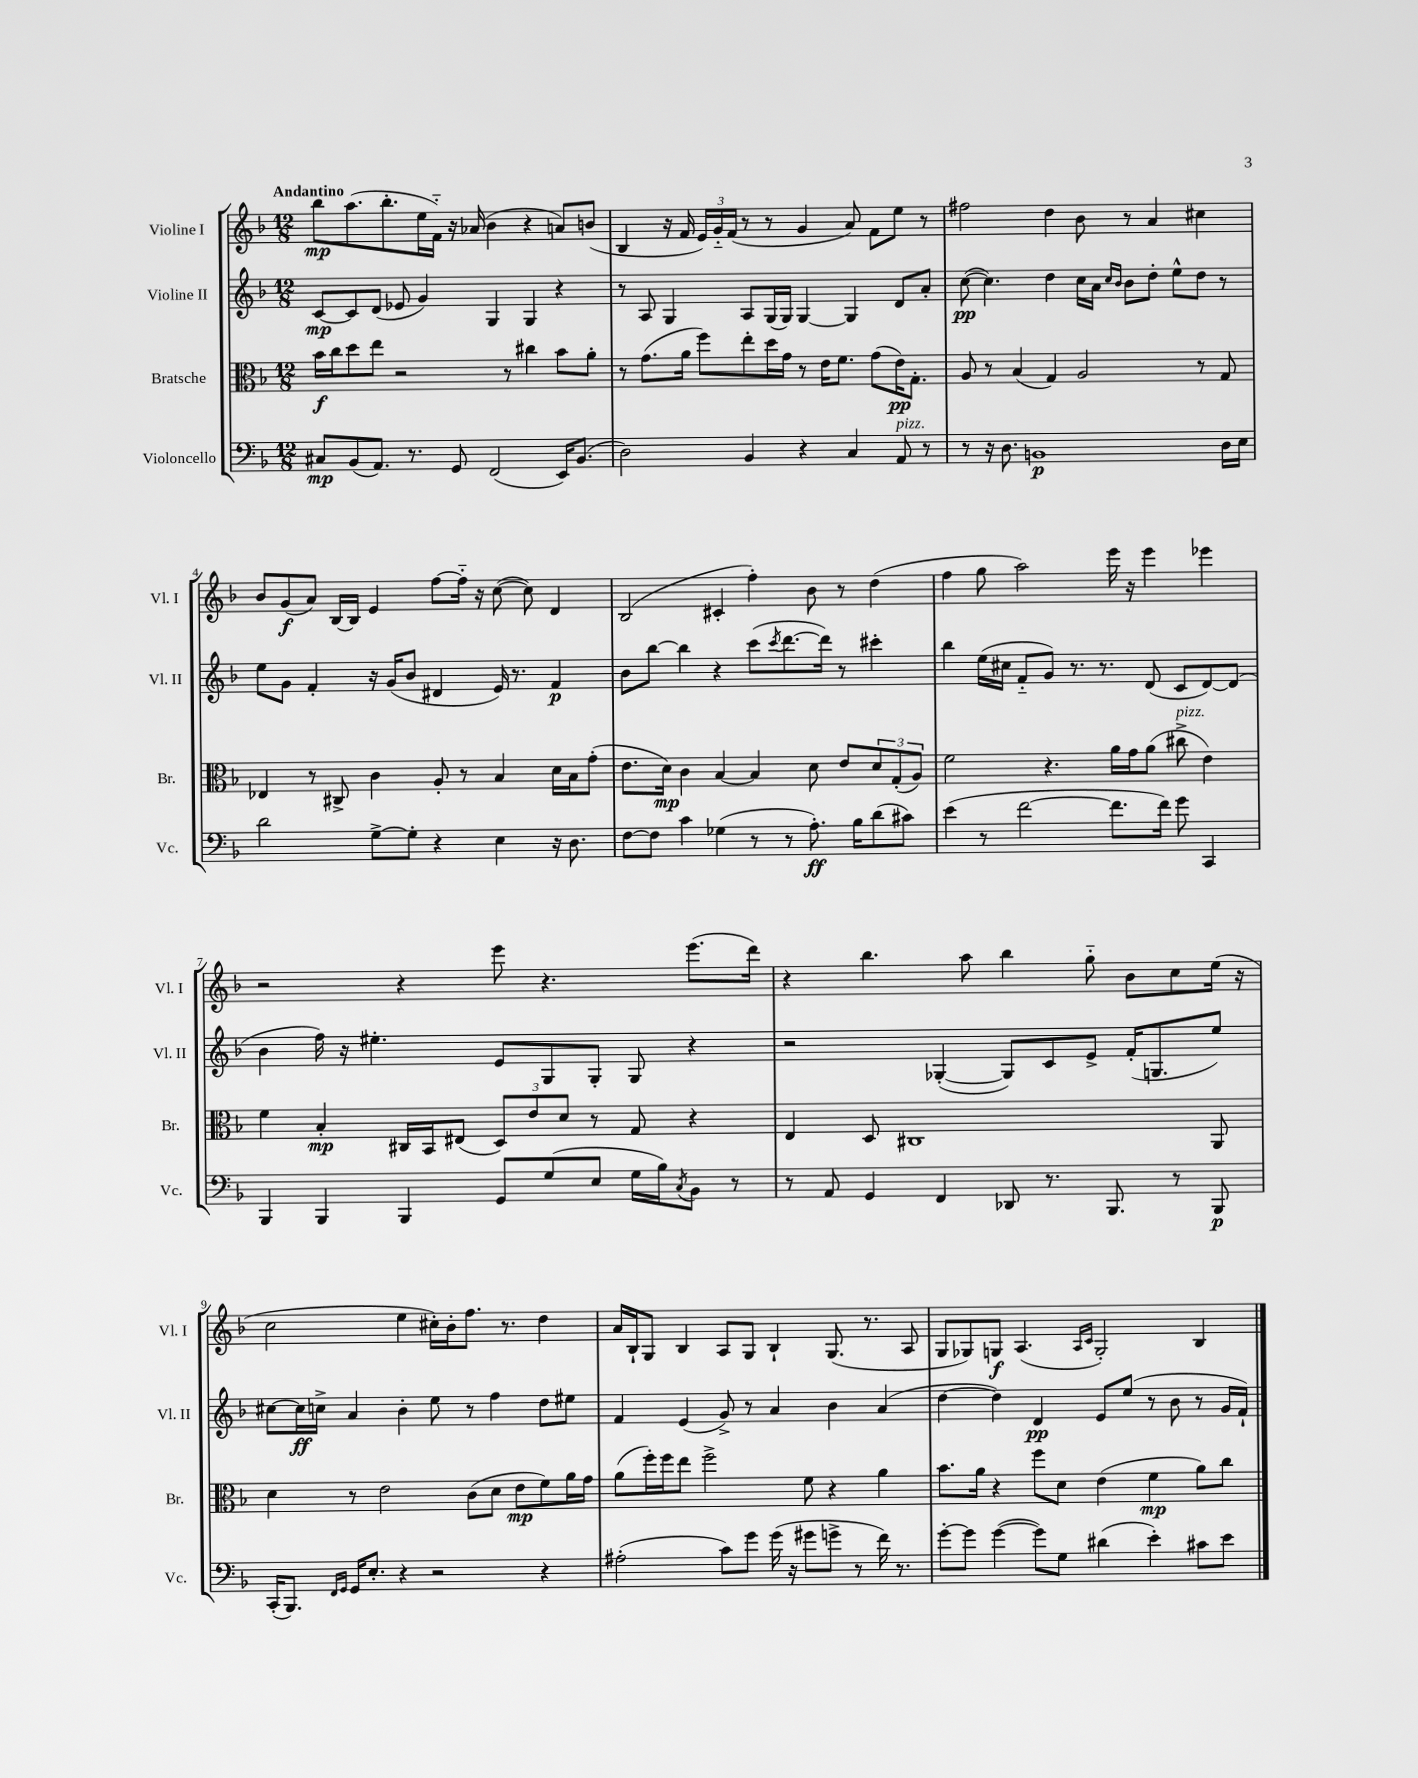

**kern	**dynam	**kern	**dynam	**kern	**dynam	**kern	**dynam
*part4	*part4	*part3	*part3	*part2	*part2	*part1	*part1
*staff4	*staff4	*staff3	*staff3	*staff2	*staff2	*staff1	*staff1
*I"Violoncello	*	*I"Bratsche	*	*I"Violine II	*	*I"Violine I	*
*I'Vc.	*	*I'Br.	*	*I'Vl. II	*	*I'Vl. I	*
*clefF4	*	*clefC3	*	*clefG2	*	*clefG2	*
*k[b-]	*	*k[b-]	*	*k[b-]	*	*k[b-]	*
*M12/8	*	*M12/8	*	*M12/8	*	*M12/8	*
=1	=1	=1	=1	=1	=1	=1	=1
!	!	!	!	!	!	!LO:TX:a:B:t=Andantino	!
8C#X/L	mp	16b-\LL	f	[8c/L	mp	8bb-\L	mp
.	.	16cc\J	.	.	.	.	.
(8BB-/	.	8dd\	.	8c/]	.	(8.aa\	.
8.AA/J)	.	8ee\J	.	(8d/J	.	.	.
.	.	.	.	.	.	8.bb-'\	.
.	.	2r	.	8e-X/	.	.	.
8.r	.	.	.	.	.	.	.
.	.	.	.	4g/)	.	16ee\L	.
.	.	.	.	.	.	16f\JJ)	.
8GG/	.	.	.	.	.	16r	.
.	.	.	.	.	.	(16a-X/	.
(2FF/	.	.	.	4G/	.	4b-\	.
.	.	8r	.	.	.	.	.
.	.	4cc#X\	.	4G/	.	4r	.
16EE/KL)	.	8b-\L	.	4r	.	8an/L)	.
(8.BB-/J	.	.	.	.	.	.	.
.	.	8a'\J	.	.	.	(8bn/J	.
=2	=2	=2	=2	=2	=2	=2	=2
2D\)	.	8r	.	8r	.	4B-/	.
.	.	(8.g\L	.	8A/	.	.	.
.	.	.	.	4G/	.	16r	.
.	.	16a\Jk	.	.	.	16f/	.
.	.	8ff\L)	.	.	.	24e/LL)	.
.	.	.	.	.	.	24g/	.
.	.	.	.	.	.	(24f/JJ	.
4BB-/	.	8ee'\	.	8A/L	.	8r	.
.	.	16dd\L	.	(16G/L	.	8r	.
.	.	16g\JJ	.	16G/JJ)	.	.	.
4r	.	8r	.	[4G/	.	4g/	.
.	.	16e\KL	.	.	.	.	.
.	.	8.f\J	.	.	.	.	.
4C/	.	.	.	4G/]	.	8a/)	.
.	.	(8g\L	.	.	.	8f\L	.
!LO:TX:a:i:t=pizz.	!	!	!	!	!	!	!
8AA/	.	16e\K)	pp	8d/L	.	8ee\J	.
.	.	8.G'\J	.	.	.	.	.
8r	.	.	.	8a'/J	.	8r	.
=3	=3	=3	=3	=3	=3	=3	=3
8r	.	8A/	.	([8cc\	pp	2ff#X\	.
16r	.	8r	.	4.cc\])	.	.	.
8.D\	.	.	.	.	.	.	.
.	.	(4B-/	.	.	.	.	.
1BBn	p	.	.	.	.	.	.
.	.	4G/)	.	4dd\	.	4dd\	.
.	.	2A/	.	16cc\LL	.	8b-\	.
.	.	.	.	16a\JJ	.	.	.
.	.	.	.	16qqcc/LL	.	.	.
.	.	.	.	16qqb-/JJ	.	.	.
.	.	.	.	8b-\L	.	8r	.
.	.	.	.	8dd'\J	.	4a/	.
.	.	.	.	8ee^^\L	.	.	.
.	.	8r	.	8dd\J	.	4cc#X\	.
16D\LL	.	8G/	.	8r	.	.	.
16E\JJ	.	.	.	.	.	.	.
!!LO:LB:g=z
=4	=4	=4	=4	=4	=4	=4	=4
2d\	.	4E-X/	.	8ee\L	.	8b-/L	.
.	.	.	.	8g\J	.	(8g/	f
.	.	8r	.	4f'/	.	8a/J)	.
.	.	8C#X^/	.	.	.	[16B-/LL	.
.	.	.	.	.	.	16B-/JJ]	.
[8G^\L	.	4c\	.	16r	.	4e/	.
.	.	.	.	(16g/KL	.	.	.
8G'\J]	.	.	.	8b-/J	.	.	.
4r	.	8A'/	.	4d#X/	.	[8ff\L	.
.	.	8r	.	.	.	16ff\Jk]	.
.	.	.	.	.	.	16r	.
4E\	.	4B-/	.	16e/)	.	([8cc\	.
.	.	.	.	8.r	.	.	.
.	.	.	.	.	.	8cc\])	.
16r	.	16d\LL	.	4f/	p	4d/	.
8.D\	.	16B-\J	.	.	.	.	.
.	.	(8g'\J	.	.	.	.	.
=5	=5	=5	=5	=5	=5	=5	=5
[8F\L	.	8.e\L	.	8b-\L	.	(2B-/	.
8F\J]	.	.	.	[8bb-\J	.	.	.
.	.	16d\Jk)	mp	.	.	.	.
4c\	.	4c\	.	4bb-\]	.	.	.
(4G-X\	.	[4B-/	.	4r	.	4c#X'/	.
8r	.	4B-/]	.	(8ccc\L	.	4ff'\)	.
.	.	.	.	8qccc/	.	.	.
8r	.	.	.	[8.ddd\	.	.	.
8.A'\)	ff	8d\	.	.	.	8b-\	.
.	.	.	.	16ddd\Jk])	.	.	.
.	.	8e/L	.	8r	.	8r	.
16B-\KL	.	.	.	.	.	.	.
(8d\	.	12d/	.	4ccc#X'\	.	(4dd\	.
.	.	(12G'/	.	.	.	.	.
8c#X\J)	.	.	.	.	.	.	.
.	.	12A/J)	.	.	.	.	.
=6	=6	=6	=6	=6	=6	=6	=6
(4e\	.	2f\	.	4bb-\	.	4ff\	.
8r	.	.	.	(16ee\LL	.	8gg\	.
.	.	.	.	16cc#X\JJ	.	.	.
[2f\	.	.	.	8f/L	.	2aa\)	.
.	.	4.r	.	8g/J)	.	.	.
.	.	.	.	8.r	.	.	.
.	.	.	.	8.r	.	.	.
8.f\L]	.	16a\LL	.	.	.	16eee\	.
.	.	16g\J	.	.	.	16r	.
.	.	(8a\J	.	(8d/	.	4eee\	.
16f\Jk)	.	.	.	.	.	.	.
!	!	!LO:TX:a:i:t=pizz.	!	!	!	!	!
8g\	.	8cc#X^\	.	8c/L	.	.	.
4CC/	.	4e\)	.	[8d/)	.	4eee-X\	.
.	.	.	.	(8d/J]	.	.	.
!!LO:LB:g=z
=7	=7	=7	=7	=7	=7	=7	=7
4BBB-/	.	4f\	.	4b-\	.	2r	.
4BBB-/	.	4B-'/	mp	16ff\)	.	.	.
.	.	.	.	16r	.	.	.
.	.	.	.	4.ee#X'\	.	.	.
4BBB-/	.	16C#X/LL	.	.	.	4r	.
.	.	16BB-/J	.	.	.	.	.
.	.	(8E#X/J	.	.	.	.	.
8GG/L	.	12D/L)	.	8e/L	.	8eee\	.
.	.	12e/	.	.	.	.	.
(8G/	.	.	.	8G/	.	4.r	.
.	.	12d/J	.	.	.	.	.
8E/J	.	8r	.	8G'/J	.	.	.
16G\LL	.	8G/	.	8G/	.	.	.
16B-\J)	.	.	.	.	.	.	.
8qC/	.	.	.	.	.	.	.
8BB-\J	.	4r	.	4r	.	(8.eee\L	.
8r	.	.	.	.	.	.	.
.	.	.	.	.	.	16ddd\Jk)	.
=8	=8	=8	=8	=8	=8	=8	=8
8r	.	4E/	.	2r	.	4r	.
8AA/	.	.	.	.	.	.	.
4GG/	.	8D/	.	.	.	4.bb-\	.
.	.	1C#X	.	.	.	.	.
4FF/	.	.	.	([4G-X'/	.	.	.
.	.	.	.	.	.	8aa\	.
8DD-X/	.	.	.	8G-/L])	.	4bb-\	.
8.r	.	.	.	8c/	.	.	.
.	.	.	.	8e^/J	.	8gg\	.
8.BBB-/	.	.	.	.	.	.	.
.	.	.	.	(16f'/KL	.	8b-\L	.
.	.	.	.	8.Gn/	.	.	.
8r	.	.	.	.	.	8cc\	.
8BBB-/	p	8AA/	.	8ee/J)	.	(16ee\Jk	.
.	.	.	.	.	.	16r	.
!!LO:LB:g=z
=9	=9	=9	=9	=9	=9	=9	=9
(16CC'/KL	.	4d\	.	[8cc#X\L	.	2cc\	.
8.BBB-/J)	.	.	.	.	.	.	.
.	.	.	.	16cc#\L]	ff	.	.
.	.	.	.	16ccn^\JJ	.	.	.
16qqFF/LL	.	.	.	.	.	.	.
16qqGG/JJ	.	.	.	.	.	.	.
16GG/KL	.	8r	.	4a/	.	.	.
8.E'/J	.	.	.	.	.	.	.
.	.	2e\	.	.	.	.	.
4r	.	.	.	4b-'\	.	4ee\	.
2r	.	.	.	8ee\	.	16cc#X'\LL)	.
.	.	.	.	.	.	16b-'\J	.
.	.	(8c\L	.	8r	.	8.ff\J	.
.	.	8d\J	.	4ff\	.	.	.
.	.	.	.	.	.	8.r	.
.	.	8e\L	mp	.	.	.	.
4r	.	8f\)	.	8dd\L	.	4dd\	.
.	.	16a\L	.	8ee#X\J	.	.	.
.	.	16g\JJ	.	.	.	.	.
=10	=10	=10	=10	=10	=10	=10	=10
(2A#X'\	.	(8a\L	.	4f/	.	16a/LL	.
.	.	.	.	.	.	16B-`/J	.
.	.	16ff'\L)	.	.	.	8G/J	.
.	.	16ff\J	.	.	.	.	.
.	.	8ee\J	.	(4e/	.	4B-/	.
.	.	2ff^\	.	.	.	.	.
8c\L)	.	.	.	8g^/)	.	8A/L	.
8g\J	.	.	.	8r	.	8G/J	.
(16g\	.	.	.	4a/	.	4B-`/	.
16r	.	.	.	.	.	.	.
8g#X\L	.	8f\	.	.	.	.	.
8gn^\J	.	4r	.	4b-\	.	(8.G/	.
8r	.	.	.	.	.	.	.
.	.	.	.	.	.	8.r	.
16f\)	.	4a\	.	(4a/	.	.	.
8.r	.	.	.	.	.	.	.
.	.	.	.	.	.	8A/	.
=11	=11	=11	=11	=11	=11	=11	=11
[8g'\L	.	8.b-\L	.	[4dd\	.	8G/L	.
8g\J]	.	.	.	.	.	8G-X/)	.
.	.	16a\Jk	.	.	.	.	.
([4g\	.	4r	.	4dd\])	.	8Gn/J	f
.	.	.	.	.	.	(4.A/	.
8g\L])	.	8ff\L	.	4d/	pp	.	.
8G\J	.	8d\J	.	.	.	.	.
.	.	.	.	.	.	16qqA/LL	.
.	.	.	.	.	.	16qqc/JJ	.
(4d#X\	.	(4e\	.	8e/L	.	2G'/)	.
.	.	.	.	(8ee/J	.	.	.
4e'\)	.	4f\	mp	8r	.	.	.
.	.	.	.	8b-\	.	.	.
8c#X\L	.	8a\L)	.	8r	.	4B-/	.
8e\J	.	8cc\J	.	16g/LL	.	.	.
.	.	.	.	16f`/JJ)	.	.	.
==	==	==	==	==	==	==	==
*-	*-	*-	*-	*-	*-	*-	*-
